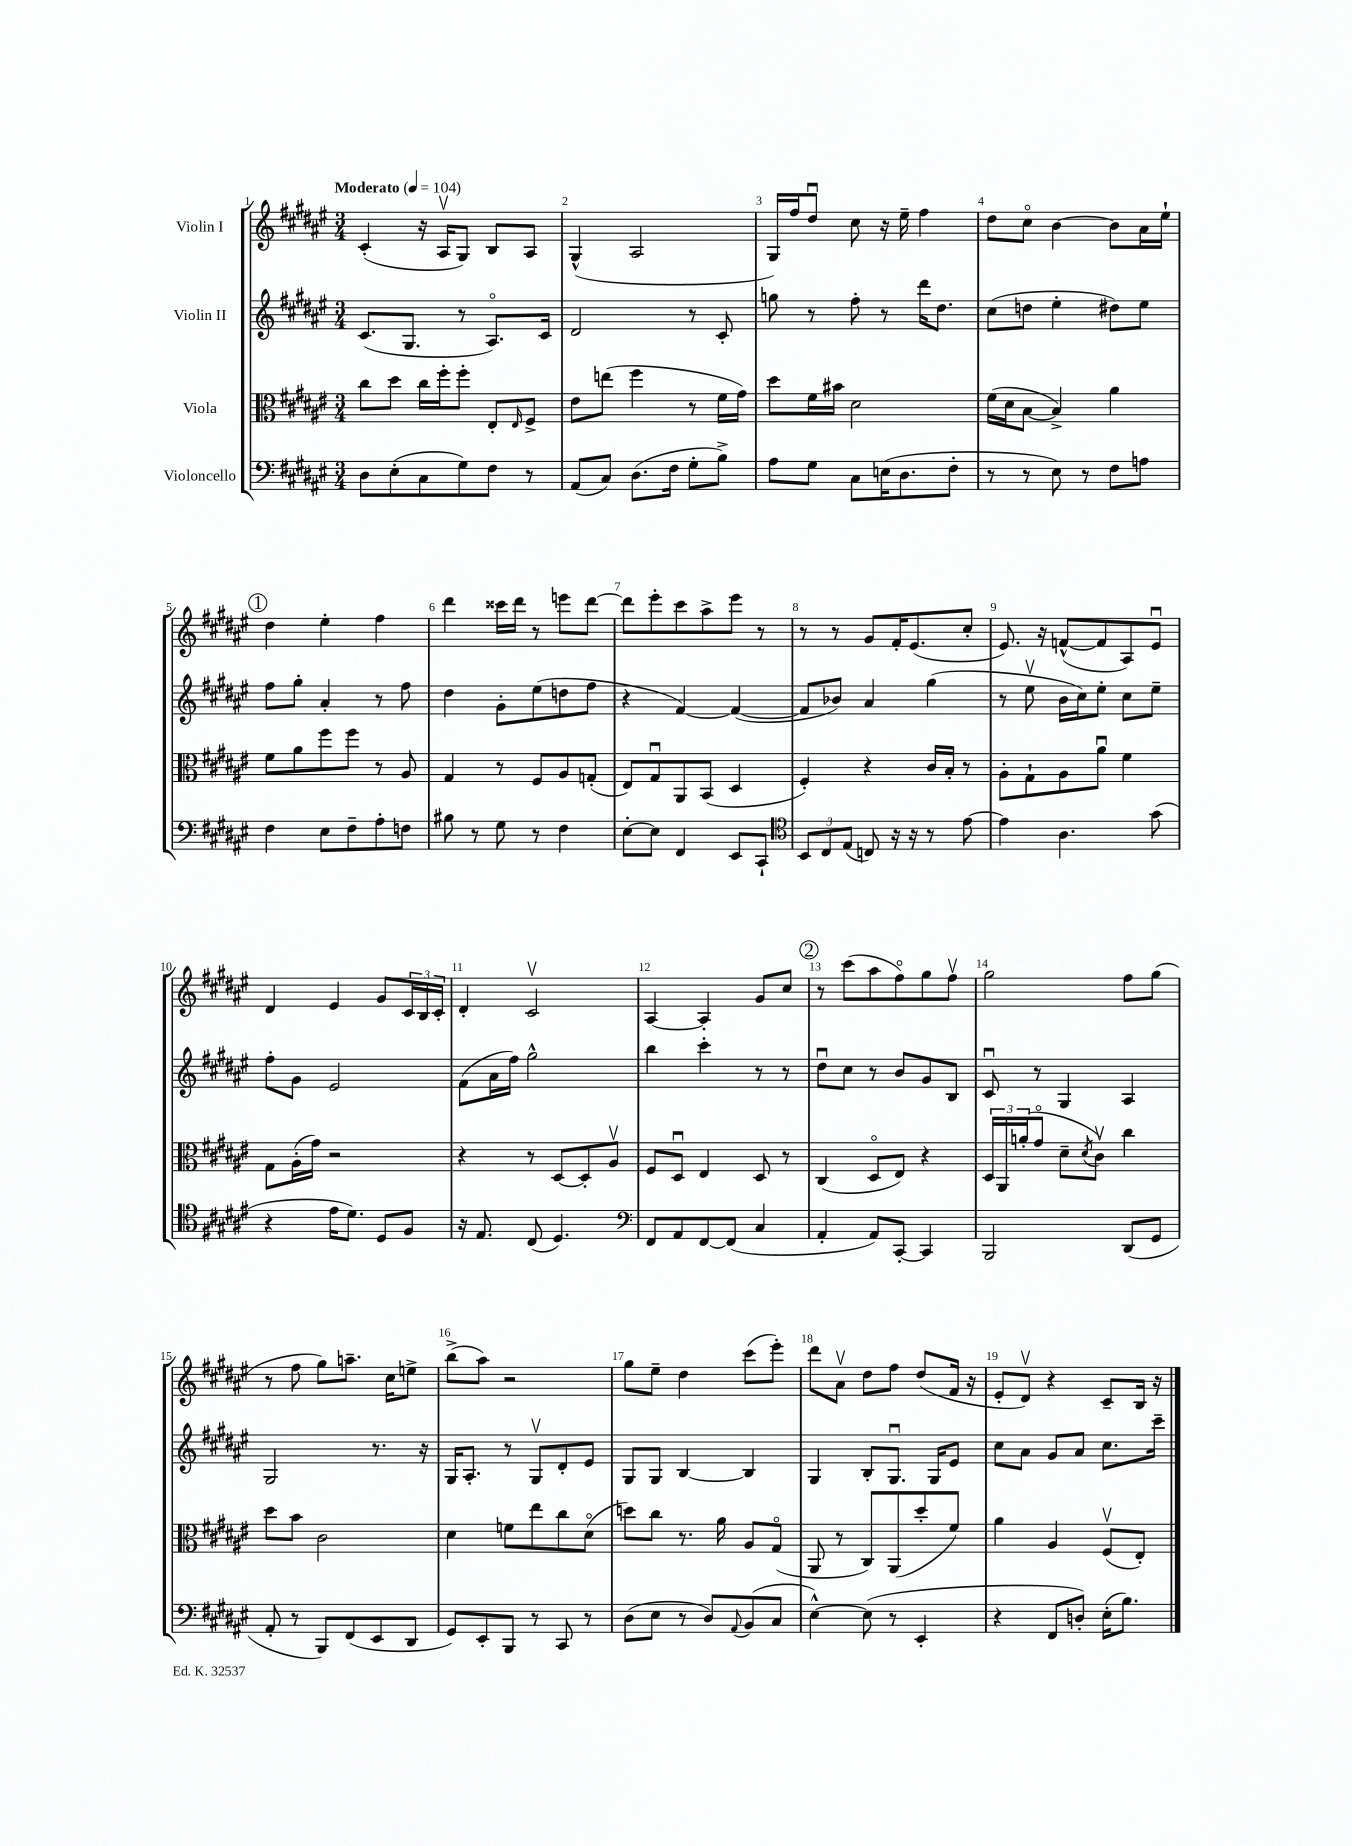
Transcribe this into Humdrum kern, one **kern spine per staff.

**kern	**kern	**kern	**kern
*part4	*part3	*part2	*part1
*staff4	*staff3	*staff2	*staff1
*I"Violoncello	*I"Viola	*I"Violin II	*I"Violin I
*clefF4	*clefC3	*clefG2	*clefG2
*k[f#c#g#d#a#e#]	*k[f#c#g#d#a#e#]	*k[f#c#g#d#a#e#]	*k[f#c#g#d#a#e#]
*M3/4	*M3/4	*M3/4	*M3/4
*MM104	*MM104	*MM104	*MM104
=1	=1	=1	=1
!	!	!	!LO:TX:a:B:t=Moderato
8D#\L	8cc#\L	(8.c#/L	(4c#'/
(8E#'\	8dd#\J	.	.
.	.	8.G#/J	.
8C#\	16cc#\LL	.	16r
.	16ff#'\J	.	16A#v/KL
8G#\)	8ff#'\J	8r	8G#/J)
8F#\J	8E#'/L	8.A#/L)	8B/L
.	16qqE#/	.	.
8r	8F#^/J	.	8A#/J
.	.	16c#/Jk	.
=2	=2	=2	=2
(8AA#/L	8e#\L	2d#/	(4G#^^/
8C#/J)	(8een\J	.	.
(8.D#\L	4ff#\	.	2A#/
16F#\Jk	.	.	.
8G#'\L	8r	8r	.
8B^\J)	16f#\LL	8c#'/	.
.	16g#\JJ)	.	.
=3	=3	=3	=3
8A#\L	8dd#\L	8ggn\	16G#/LL)
.	.	.	16ff#/J
8G#\J	16f#\L	8r	8dd#u/J
.	16b#X\JJ	.	.
8C#\L	2d#\	8ff#'\	8cc#\
(16En\K	.	8r	16r
8.D#\	.	.	16ee#~\
.	.	16ddd#\KL	4ff#\
.	.	8.dd#\J	.
8F#'\J	.	.	.
=4	=4	=4	=4
8r	(16f#\LL	(8cc#\L	8dd#\L
.	16d#\J	.	.
8r	[8B\J	8ddn\J	8cc#\J
8E#\)	4B^/])	4ee#'\	[4b\
8r	.	.	.
8F#\L	4a#\	8dd#X\L)	8b\L]
8An\J	.	8ee#\J	16a#\L
.	.	.	16ee#`\JJ
!!LO:LB:g=z
!!LO:REH:place=s1:t=1
=5	=5	=5	=5
4F#\	8f#\L	8ff#\L	4dd#\
.	8a#\	8gg#'\J	.
8E#\L	8ff#\	4a#'/	4ee#'\
8F#~\	8ff#\J	.	.
8A#'\	8r	8r	4ff#\
8Fn\J	8A#/	8ff#\	.
=6	=6	=6	=6
8B#X\	4G#/	4dd#\	4ddd#\
8r	.	.	.
8G#\	8r	8g#'\L	16ccc##X\LL
.	.	.	16ddd#\JJ
8r	8F#/L	(8ee#\	8r
4F#\	8A#/	8ddn\	8eeen\L
.	(8Gn'/J	8ff#\J	[8ddd#\J
=7	=7	=7	=7
[8E#'\L	8E#/L)	4r	8ddd#\L]
8E#\J]	8G#u/	.	8eee#'\
4FF#/	8AA#/	[4f#/)	8ccc#\
.	(8BB/J	.	8aa#^\
8EE#/L	4D#/	(4f#/_	8eee#\J
8CC#`/J	.	.	8r
=8	=8	=8	=8
*clefC4	*	*	*
12BB/L	4F#'/)	8f#/L]	8r
12C#/	.	.	.
.	.	8b-X/J)	8r
(12E#/J	.	.	.
8Cn/)	4r	4a#/	8g#/L
16r	.	.	16f#'/K
16r	.	.	(8.e#/
8r	16c#/LL	(4gg#\	.
.	16B'/JJ	.	.
[8e#\	8r	.	8cc#'/J
=9	=9	=9	=9
4e#\]	8A#'\L	8r	8.e#/)
.	8G#`\	8ee#v\	.
.	.	.	16r
4.A#\	8A#\	16b\LL	([8fn^^/L
.	.	16cc#\J)	.
.	8a#u\J	8ee#'\J	8f/]
.	4f#\	8cc#\L	8A#/)
(8g#\	.	8ee#~\J	8e#u/J
!!LO:LB:g=z
=10	=10	=10	=10
4r	8G#\L	8ff#'\L	4d#/
.	(16A#'\L	8g#\J	.
.	16g#\JJ)	.	.
16e#\KL	2r	2e#/	4e#/
8.d#\J)	.	.	.
8D#/L	.	.	8g#/L
8F#/J	.	.	24c#/L
.	.	.	24B/
.	.	.	24c#'/JJ
=11	=11	=11	=11
16r	4r	(8f#\L	4d#'/
8.E#/	.	.	.
.	.	16a#\L	.
.	.	16ff#\JJ)	.
(8C#/	8r	2gg#^^\	2c#v/
4.D#/)	[8D#/L	.	.
.	8D#'/]	.	.
.	8A#v/J	.	.
=12	=12	=12	=12
*clefF4	*	*	*
8FF#/L	8F#/L	4bb\	[4A#/
8AA#/	8D#u/J	.	.
[8FF#/	4E#/	4ccc#'\	4A#'/]
(8FF#/J]	.	.	.
4C#/	8D#/	8r	8g#/L
.	8r	8r	8cc#/J
!!LO:REH:place=s1:t=2
=13	=13	=13	=13
4AA#'/	(4C#/	8dd#u\L	8r
.	.	8cc#\J	(8ccc#\L
8AA#/L)	8D#/L	8r	8aa#\
[8CC#'/J	8E#/J)	8b/L	8ff#\)
4CC#/]	4r	8g#/	8gg#\
.	.	8B/J	8ff#v\J
=14	=14	=14	=14
2BBB/	24D#/LL	8c#u/	2gg#\
.	24AA#/	.	.
.	(24an'/J	.	.
.	8g#/J	8r	.
.	8d#~\L	4G#/	.
.	8qd#/	.	.
.	8c#v\J)	.	.
(8DD#/L	4cc#\	4A#/	8ff#\L
8GG#/J	.	.	(8gg#\J
!!LO:LB:g=z
=15	=15	=15	=15
8AA#'/	8dd#\L	2G#/	8r
8r	8b\J	.	8ff#\
8BBB/L)	2c#\	.	8gg#\L)
(8FF#/	.	.	8.aan~\J
8EE#/	.	8.r	.
.	.	.	16cc#\KL
8DD#/J	.	.	8een^\J
.	.	16r	.
=16	=16	=16	=16
8GG#/L)	4d#\	16G#/KL	(8bb^\L
.	.	8.A#'/J	.
8EE#'/	.	.	8aa#\J)
8BBB/J	8fn\L	8r	2r
8r	8ee#\	8G#v/L	.
8CC#/	8cc#\	8d#'/	.
8r	(8d#\J	8e#/J	.
=17	=17	=17	=17
(8D#\L	8ddn\L)	8G#/L	8gg#\L
8E#\J	8cc#\J	8G#/J	8ee#~\J
8r	8.r	[4B/	4dd#\
8D#/L)	.	.	.
.	16a#\	.	.
8qqAA#/	.	.	.
(8BB/	8A#/L	4B/]	(8ccc#\L
8C#/J	(8G#/J	.	8eee#'\J)
=18	=18	=18	=18
[4E#^^\)	8AA#/	4G#/	8ddd#\L
.	8r	.	8a#v\J
(8E#\]	8C#/L)	8B'/L	8dd#\L
8r	(8AA#/	8.G#u/J	8ff#\J
4EE#'/	8dd#'/	.	(8dd#/L
.	.	16G#/KL	.
.	8f#/J)	8e#/J	16f#/Jk
.	.	.	16r
=19	=19	=19	=19
4r	4a#\	8cc#\L	8e#'/L
.	.	8a#\J	8d#v/J)
8FF#/L	4A#/	8g#/L	4r
8Dn'/J)	.	8a#/J	.
(16E#'\KL	(8F#v/L	8.cc#\L	8c#~/L
8.B\J)	.	.	.
.	8E#'/J)	.	16B/Jk
.	.	16ccc#~\Jk	16r
==	==	==	==
*-	*-	*-	*-
